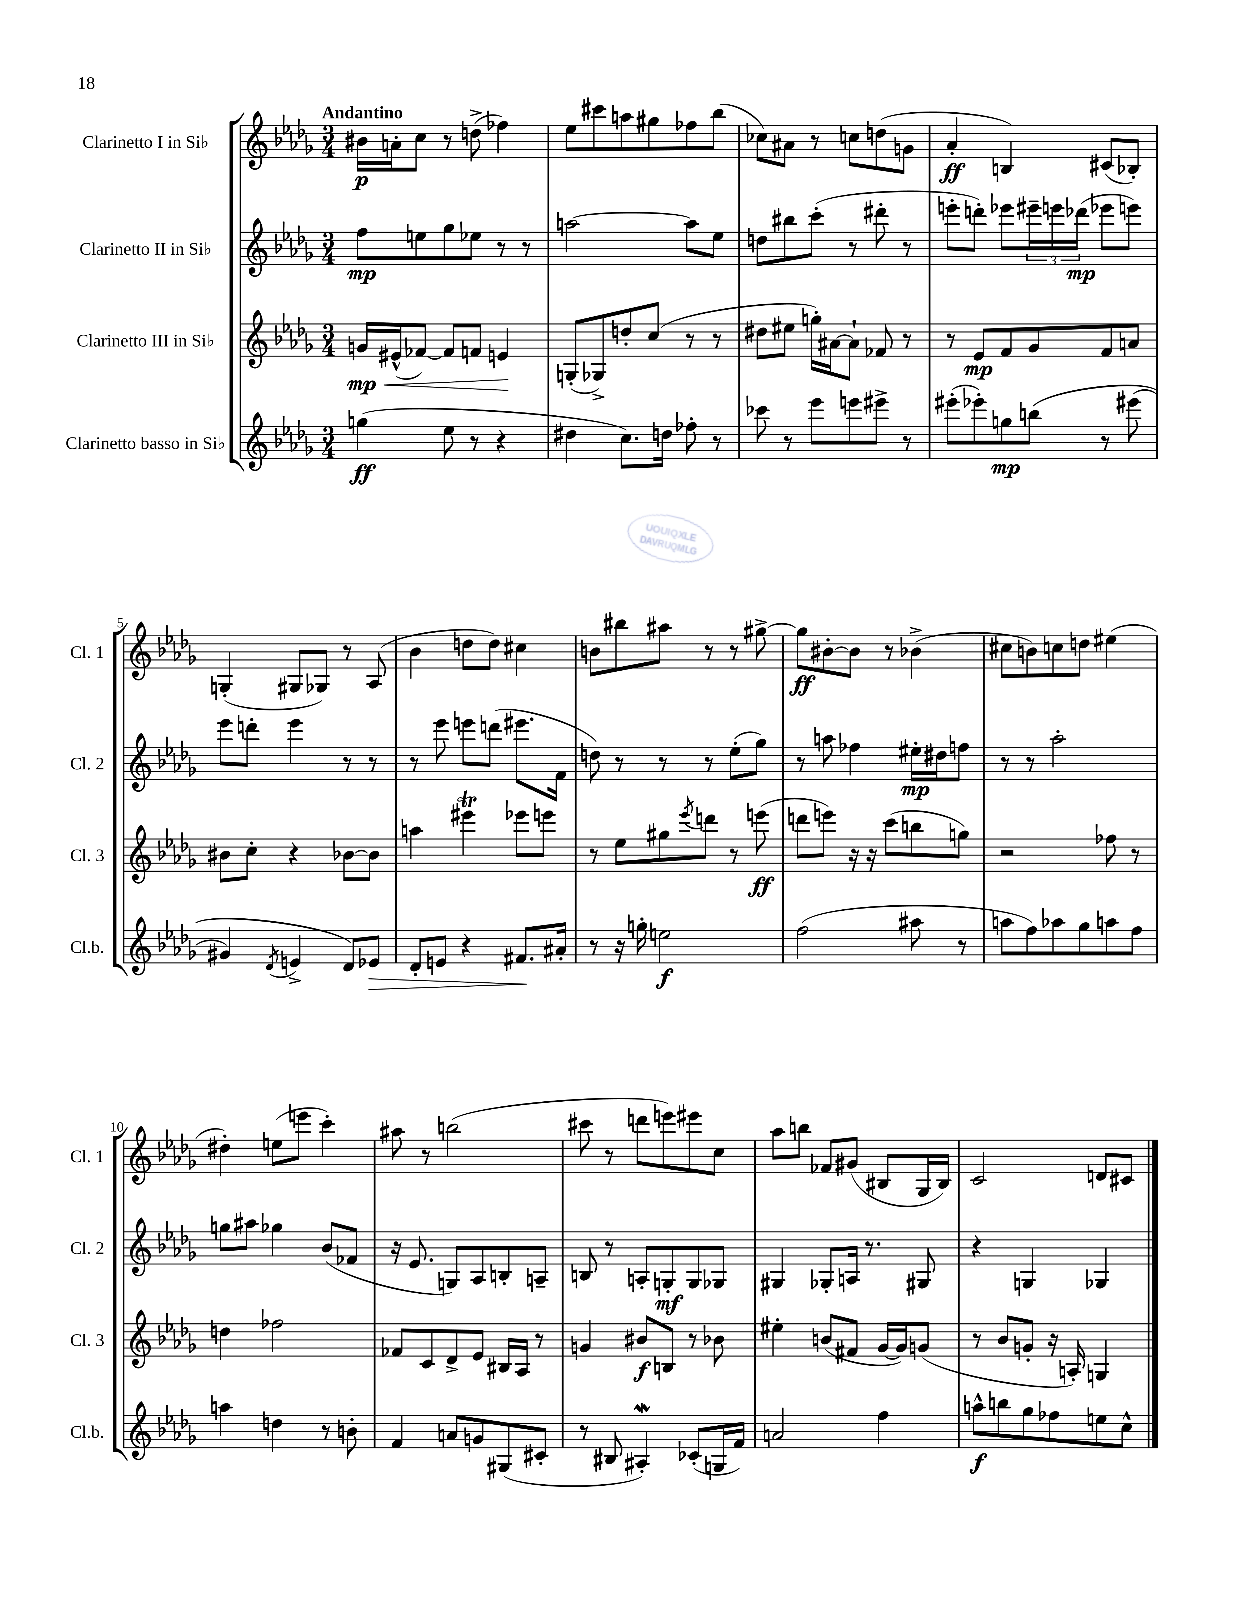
<<
\new StaffGroup <<
\new Staff = "s0" \with { instrumentName = "Clarinetto I in Sib" shortInstrumentName = "Cl. 1" } {
    \clef treble \key des \major \numericTimeSignature \time 3/4 \tempo "Andantino"
    bis'16\p a'16-. c''8 r8 d''8->( fes''4) |
    ees''8 cis'''8 a''8 gis''8 fes''8 bes''8( |
    ces''8) ais'8 r8 c''8 d''8( g'8 |
    aes'4-.\ff b4) cis'8( bes8-.) |
    g4-.( gis8 ges8) r8 aes8( |
    bes'4 d''8 d''8) cis''4 |
    b'8 bis''8 ais''8 r8 r8 gis''8~-> |
    gis''8\ff bis'8~-. bis'8 r8 bes'4->( |
    cis''8 b'8) c''8 d''8 eis''4( |
    dis''4-.) e''8( e'''8 c'''4-.) |
    ais''8 r8 b''2( |
    cis'''8 r8 d'''8 e'''8) eis'''8 c''8 |
    aes''8 b''8 fes'8 gis'8( bis8 ges16 bis16) |
    c'2 d'8 cis'8 \bar "|." |
}
\new Staff = "s1" \with { instrumentName = "Clarinetto II in Sib" shortInstrumentName = "Cl. 2" } {
    \clef treble \key des \major \numericTimeSignature \time 3/4
    f''8\mp e''8 ges''8 ees''8 r8 r8 |
    a''2~ a''8 ees''8 |
    d''8 bis''8 c'''8-.( r8 dis'''8-. r8 |
    e'''8-. d'''8-.) ees'''8 \tuplet 3/2 { eis'''16-- e'''16 des'''16\mp( } ees'''8 e'''8) |
    ees'''8 d'''8-. ees'''4 r8 r8 |
    r8 ees'''8 e'''8 d'''8( eis'''8. f'16 |
    d''8) r8 r8 r8 ees''8-.( ges''8) |
    r8 a''8 fes''4 eis''16-.\mp dis''16 f''8 |
    r8 r8 aes''2-. |
    g''8 ais''8 ges''4 bes'8( fes'8 |
    r16 ees'8. g8) aes8 b8-. a8-- |
    b8 r8 a8-. g8-.\mf g8 ges8 |
    gis4 ges8-. a16 r8. gis8 |
    r4 g4 ges4 \bar "|." |
}
\new Staff = "s2" \with { instrumentName = "Clarinetto III in Sib" shortInstrumentName = "Cl. 3" } {
    \clef treble \key des \major \numericTimeSignature \time 3/4
    g'16\mp\< eis'16-^( fes'8~) fes'8 f'8 e'4\! |
    g8-.( ges8->) d''8-. c''8( r8 r8 |
    dis''8 eis''8 g''16-.) ais'16~ ais'8-! fes'8 r8 |
    r8 ees'8\mp f'8 ges'8 f'8 a'8 |
    bis'8 c''8-. r4 bes'8~ bes'8 |
    a''4 eis'''4\trill ees'''8 e'''8 |
    r8 ees''8 gis''8 \acciaccatura { ees'''8 } d'''8 r8 e'''8\ff( |
    d'''8 e'''8) r16 r16 c'''8( b''8 g''8) |
    r2 fes''8 r8 |
    d''4 fes''2 |
    fes'8 c'8 des'8-> ees'8 bis16 aes16 r8 |
    g'4 bis'8\f b8 r8 bes'8 |
    eis''4-. b'8( fis'8 ges'16~ ges'16) g'8( |
    r8 bes'8 g'8-. r16 a16-.) g4 \bar "|." |
}
\new Staff = "s3" \with { instrumentName = "Clarinetto basso in Sib" shortInstrumentName = "Cl.b." } {
    \clef treble \key des \major \numericTimeSignature \time 3/4
    g''4\ff( ees''8 r8 r4 |
    dis''4 c''8.) d''16 fes''8-. r8 |
    ces'''8 r8 ees'''8 e'''8 eis'''8-> r8 |
    eis'''8-.( ees'''8-.) g''8\mp b''8\( r8 eis'''8( |
    gis'4) \acciaccatura { des'8 } e'4-> des'8\) ees'8\> |
    des'8-. e'8 r4 fis'8.\! ais'16-. |
    r8 r16 g''16-. e''2\f |
    f''2( ais''8 r8 |
    a''8 f''8) aes''8 ges''8 a''8 f''8 |
    a''4 d''4 r8 b'8-. |
    f'4 a'8 g'8 gis8( cis'8-. |
    r8 bis8 ais4-.\mordent) ces'8-.( g16 f'16) |
    a'2 f''4 |
    a''8-^\f b''8 ges''8 fes''8 e''8 c''8-^ \bar "|." |
}
>>
>>
